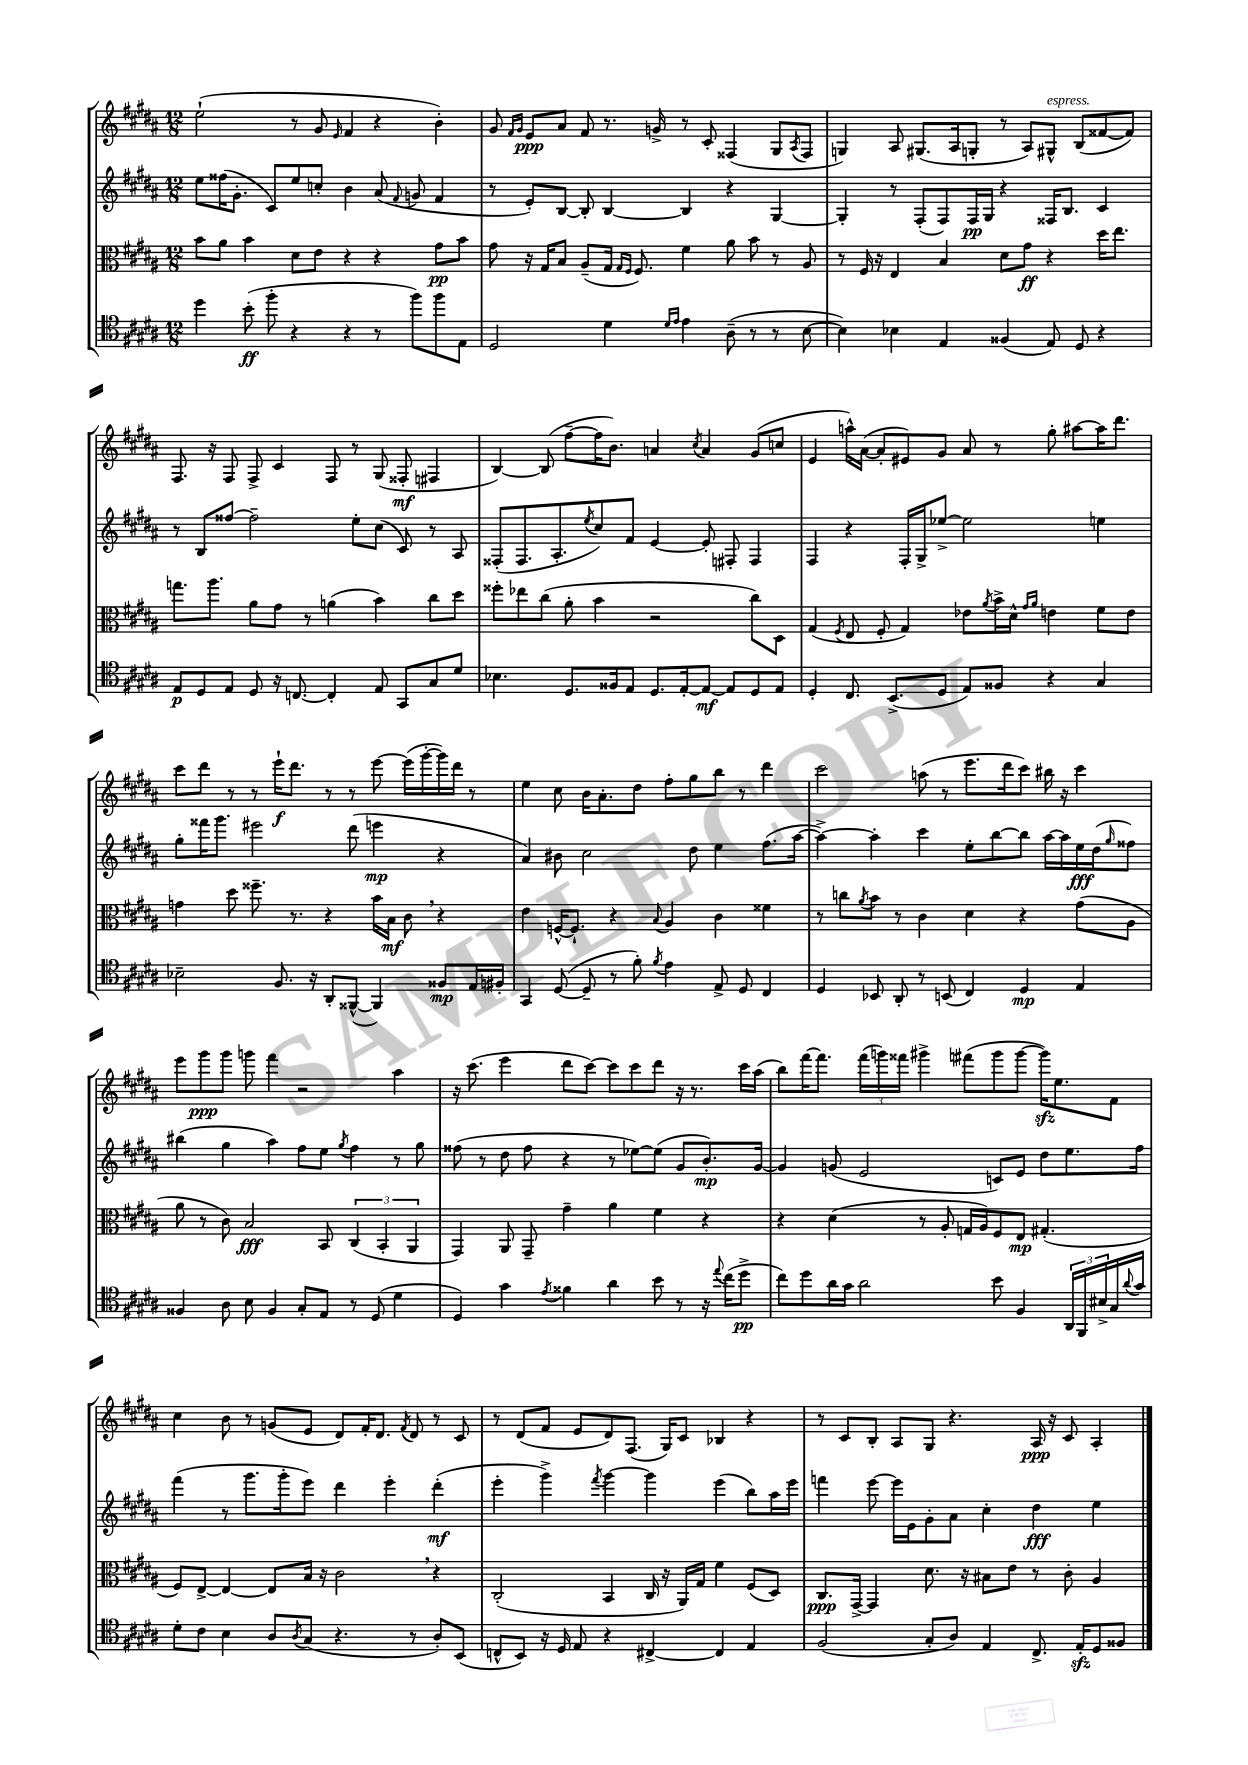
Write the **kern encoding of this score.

**kern	**dynam	**kern	**dynam	**kern	**dynam	**kern	**dynam
*part4	*part4	*part3	*part3	*part2	*part2	*part1	*part1
*staff4	*staff4	*staff3	*staff3	*staff2	*staff2	*staff1	*staff1
*clefC4	*	*clefC3	*	*clefG2	*	*clefG2	*
*k[f#c#g#d#a#]	*	*k[f#c#g#d#a#]	*	*k[f#c#g#d#a#]	*	*k[f#c#g#d#a#]	*
*M12/8	*	*M12/8	*	*M12/8	*	*M12/8	*
=10	=10	=10	=10	=10	=10	=10	=10
4dd#\	.	8b\L	.	8ee\L	.	(2ee`\	.
.	.	8a#\J	.	(16ff##X\K	.	.	.
.	.	.	.	8.g#'\J	.	.	.
(8b'\	ff	4b\	.	.	.	.	.
8ff#'\	.	.	.	8c#/L)	.	.	.
4r	.	8d#\L	.	8ee/	.	8r	.
.	.	8e\J	.	8ccn'/J	.	8g#/	.
.	.	.	.	.	.	16qqe/	.
4r	.	4r	.	4b\	.	4f#/	.
8r	.	4r	.	(8a#/	.	4r	.
.	.	.	.	8qqf#/	.	.	.
8ff#\L)	.	.	.	8gn/	.	.	.
8ff#\	.	8g#\L	pp	4f#/	.	4b'\)	.
8E\J	.	8b\J	.	.	.	.	.
=11	=11	=11	=11	=11	=11	=11	=11
2D#/	.	8g#\	.	8r	.	8g#/	.
.	.	.	.	.	.	16qqf#/LL	.
.	.	.	.	.	.	16qqg#/JJ	.
.	.	16r	.	8e'/L)	.	8e/L	ppp
.	.	16G#/KL	.	.	.	.	.
.	.	8B/J	.	[8B/J	.	8a#/J	.
.	.	(8A#~/L	.	8B'/]	.	8f#/	.
4d#\	.	16G#/Jk	.	[4B/	.	8.r	.
.	.	16qqG#/LL	.	.	.	.	.
.	.	16qqF#/JJ	.	.	.	.	.
.	.	8.F#/)	.	.	.	.	.
.	.	.	.	.	.	16gn^/	.
16qqd#/LL	.	.	.	.	.	.	.
16qqe/JJ	.	.	.	.	.	.	.
4e\	.	4f#\	.	4B/]	.	8r	.
.	.	.	.	.	.	8c#'/	.
(8A#~\	.	8a#\	.	4r	.	(4F##X/	.
8r	.	8b\	.	.	.	.	.
8r	.	8r	.	[4G#/	.	8G#/L	.
.	.	.	.	.	.	8qA#/	.
[8B\	.	8A#/	.	.	.	8F##/J	.
=12	=12	=12	=12	=12	=12	=12	=12
4B\])	.	8r	.	4G#'/]	.	4Gn/)	.
.	.	16F#/	.	.	.	.	.
.	.	16r	.	.	.	.	.
4B-X\	.	4E/	.	8r	.	8A#/	.
.	.	.	.	(8F#'/L	.	(8.G#X/L	.
4E/	.	4B/	.	8F#/)	.	.	.
.	.	.	.	.	.	16A#/k	.
.	.	.	.	16F#/L	pp	8Gn'/J	.
.	.	.	.	16G#/JJ	.	.	.
(4F##X/	.	8d#\L	.	4r	.	8r	.
.	.	8g#\J	ff	.	.	8A#/L)	.
!	!	!	!	!	!	!LO:TX:a:i:t=espress.	!
8E/)	.	4r	.	16F##X/KL	.	8G#X^^/J	.
.	.	.	.	8.B/J	.	.	.
8D#/	.	.	.	.	.	(8B/L	.
4r	.	16dd#\KL	.	4c#/	.	[8f##X/	.
.	.	8.ee\J	.	.	.	.	.
.	.	.	.	.	.	8f##/J])	.
!!LO:LB:g=z
=13	=13	=13	=13	=13	=13	=13	=13
8E/L	p	8.ggn\L	.	8r	.	8.F#/	.
8D#/	.	.	.	8B/L	.	.	.
.	.	8.aa#\J	.	.	.	16r	.
8E/J	.	.	.	[8ff##X/J	.	8F#/	.
8D#/	.	8a#\L	.	2ff##~\]	.	8F#^/	.
16r	.	8g#\J	.	.	.	4c#/	.
[8.Cn/	.	.	.	.	.	.	.
.	.	8r	.	.	.	.	.
4C'/]	.	(4an\	.	.	.	8F#/	.
.	.	.	.	8ee'\L	.	8r	.
8E/	.	4b\)	.	(8cc#\J	.	(8G#/	.
8GG#/L	.	.	.	8c#/)	.	8F##X'/	mf
8G#/	.	8cc#\L	.	8r	.	4F#X/	.
8d#/J	.	8dd#\J	.	8A#/	.	.	.
=14	=14	=14	=14	=14	=14	=14	=14
4.B-X\	.	8ff##X'\L	.	(8F##X'/L	.	[4B/)	.
.	.	8ee-X\	.	8.F##/	.	.	.
.	.	(8cc#\J	.	.	.	(8B/]	.
.	.	.	.	8.A#'/	.	.	.
8.D#/L	.	8a#'\	.	.	.	[8ff#~\L	.
.	.	.	.	8qee/	.	.	.
.	.	4b\	.	8cc#/)	.	16ff#\K]	.
16F##X/k	.	.	.	.	.	8.b\J)	.
8E/J	.	.	.	8f#/J	.	.	.
8.D#/L	.	2r	.	[4e/	.	4an/	.
[16E'/k	.	.	.	.	.	.	.
.	.	.	.	.	.	8qcc#/	.
8E/J_	mf	.	.	8e'/]	.	4a/	.
8E/L]	.	.	.	8F#X'/	.	.	.
8D#/	.	8cc#\L)	.	4F#/	.	(8g#/L	.
8E/J	.	8D#\J	.	.	.	8ccn/J	.
=15	=15	=15	=15	=15	=15	=15	=15
4D#'/	.	(4G#/	.	4F#/	.	4e/	.
.	.	8qF#/	.	.	.	.	.
8.C#/	.	8E/	.	4r	.	16aan^^\LL)	.
.	.	.	.	.	.	([16a#\JJ	.
.	.	8F#'/	.	.	.	8a#'/L]	.
(8.BB^/L	.	.	.	.	.	.	.
.	.	4G#/)	.	16F#'/LL	.	8e#X/)	.
.	.	.	.	16G#^/J	.	.	.
8D#/J	.	.	.	[8ee-X^/J	.	8g#/J	.
8E/L)	.	8e-X\L	.	2ee-\]	.	8a#/	.
.	.	8qa#/	.	.	.	.	.
8F##X/J	.	16b^\L	.	.	.	8r	.
.	.	16d#^^\JJ	.	.	.	.	.
.	.	16qqg#/LL	.	.	.	.	.
.	.	16qqa#/JJ	.	.	.	.	.
4r	.	4en\	.	.	.	8gg#'\	.
.	.	.	.	.	.	[8aa#X\L	.
4G#/	.	8f#\L	.	4een\	.	16aa#\K]	.
.	.	.	.	.	.	8.ddd#\J	.
.	.	8e\J	.	.	.	.	.
!!LO:LB:g=z
=16	=16	=16	=16	=16	=16	=16	=16
2B-X~\	.	4gn\	.	8gg#'\L	.	8ccc#\L	.
.	.	.	.	16fff##X\K	.	8ddd#\J	.
.	.	.	.	8.ggg#\J	.	.	.
.	.	8dd#\	.	.	.	8r	.
.	.	8.ff##X~\	.	2eee#X\	.	8r	.
8.F#/	.	.	.	.	.	16eee`\KL	f
.	.	8.r	.	.	.	8.ddd#\J	.
16r	.	.	.	.	.	.	.
8AA#'/L	.	4r	.	.	.	8r	.
([8FF##X^^/J	.	.	.	(8ddd#\	.	8r	.
4FF##/])	.	16b\LL	.	4eeen\	mp	[8eee\	.
.	.	16B\JJ	mf	.	.	.	.
.	.	8c#,\	.	.	.	(16eee\LL]	.
.	.	.	.	.	.	[16ggg#'\	.
8F##X/L	mp	4r	.	4r	.	16ggg#\])	.
.	.	.	.	.	.	16ddd#\JJ	.
16E/L	.	.	.	.	.	8r	.
16F#X'/JJ	.	.	.	.	.	.	.
=17	=17	=17	=17	=17	=17	=17	=17
4GG#/	.	4e\	.	4a#/)	.	4ee\	.
([8D#/	.	[16Fn^^/KL	.	8b#X\	.	8cc#\	.
.	.	8.F`/J]	.	.	.	.	.
8D#~/]	.	.	.	2cc#\	.	16b\KL	.
.	.	.	.	.	.	8.a#'\	.
8r	.	4r	.	.	.	.	.
8f#'\)	.	.	.	.	.	8dd#\J	.
8qf#/	.	8qqB/	.	.	.	.	.
4e\	.	4A#/	.	.	.	8ff#'\L	.
.	.	.	.	8dd#\	.	8gg#\	.
8E^/	.	4c#\	.	4ee\	.	8bb\J	.
8D#/	.	.	.	.	.	8r	.
4C#/	.	4f##X\	.	(8.ff#\L	.	4ddd#\	.
.	.	.	.	[16aa#\Jk	.	.	.
=18	=18	=18	=18	=18	=18	=18	=18
4D#/	.	8r	.	4aa#^\_)	.	2ccc#\	.
.	.	8ccn\L	.	.	.	.	.
.	.	8qa#/	.	.	.	.	.
8BB-X/	.	8b\J	.	4aa#'\]	.	.	.
8AA#'/	.	8r	.	.	.	.	.
8r	.	4c#\	.	4ccc#\	.	(8aan\	.
(8BBn/	.	.	.	.	.	8r	.
4C#/)	.	4d#\	.	8ee'\L	.	8.eee\L	.
.	.	.	.	[8bb\	.	.	.
.	.	.	.	.	.	16ddd#\k	.
4D#/	mp	4r	.	8bb\J]	.	8ccc#\J)	.
.	.	.	.	[16aa#\LL	.	16bb#X\	.
.	.	.	.	16aa#\]	.	16r	.
4E/	.	(8g#\L	.	16ee\	fff	4ccc#\	.
.	.	.	.	(16dd#\J	.	.	.
.	.	.	.	16qqgg#/	.	.	.
.	.	8A#\J	.	8ff##X\J)	.	.	.
!!LO:LB:g=z
=19	=19	=19	=19	=19	=19	=19	=19
4F##X/	.	8a#\	.	(4bb#X\	.	8eee\L	.
.	.	8r	.	.	.	8ggg#\	ppp
8A#\	.	8c#\)	.	4gg#\	.	8ggg#\J	.
8B\	.	2B/	fff	.	.	8gggn\	.
4F##/	.	.	.	4aa#\)	.	4fff#\	.
8G#'/L	.	.	.	8ff#\L	.	2r	.
8E/J	.	8BB/	.	8ee\J	.	.	.
.	.	.	.	8qgg#/	.	.	.
8r	.	(6C#/	.	4ff#\	.	.	.
(8D#/	.	.	.	.	.	.	.
.	.	6BB'/	.	.	.	.	.
4d#\	.	.	.	8r	.	4aa#\	.
.	.	6AA#/	.	.	.	.	.
.	.	.	.	8gg#\	.	.	.
=20	=20	=20	=20	=20	=20	=20	=20
4D#/)	.	4GG#/)	.	(8ff##X\	.	16r	.
.	.	.	.	.	.	(8.ccc#\	.
.	.	.	.	8r	.	.	.
4g#\	.	8AA#/	.	8dd#\	.	4eee\	.
.	.	8GG#~/	.	8ff##\	.	.	.
8qe/	.	.	.	.	.	.	.
4f##X\	.	4g#~\	.	4r	.	8ddd#\L	.
.	.	.	.	.	.	[8ccc#\J)	.
4a#\	.	4a#\	.	8r	.	8ccc#\L]	.
.	.	.	.	[8ee-X\L)	.	8ccc#\	.
8b\	.	4f#\	.	(8ee-\J]	.	8ddd#\J	.
8r	.	.	.	8g#/L	.	16r	.
.	.	.	.	.	.	8.r	.
16r	.	4r	.	8.b'/)	mp	.	.
8qqee/	.	.	.	.	.	.	.
(16cc#\KL	.	.	.	.	.	.	.
8dd#^\J	pp	.	.	.	.	16ccc#\LL	.
.	.	.	.	[16g#/Jk	.	(16aa#\JJ	.
=21	=21	=21	=21	=21	=21	=21	=21
8cc#\L)	.	4r	.	4g#/]	.	8bb\L)	.
8dd#\	.	.	.	.	.	[16fff#\K	.
.	.	.	.	.	.	8.fff#\J]	.
16a#\L	.	(4d#\	.	(8gn/	.	.	.
16g#\JJ	.	.	.	.	.	.	.
2a#\	.	.	.	2e/	.	(24fff#\LL	.
.	.	.	.	.	.	24gggn\)	.
.	.	.	.	.	.	24fff##X\JJ	.
.	.	8r	.	.	.	4ggg#X^\	.
.	.	8A#'/	.	.	.	.	.
.	.	16Gn/LL	.	.	.	(8fff#X\L	.
.	.	16A#/J)	.	.	.	.	.
8b\	.	8F#/	.	8cn/L)	.	8ggg#\	.
4F#/	.	8E/J	mp	8e/J	.	[8ggg#\J	.
.	.	(4.G#X'/	.	8dd#\L	.	16ggg#zz\KL])	.
.	.	.	.	.	.	8.ee\	.
24AA#/LL	.	.	.	8.ee\	.	.	.
24FF#/	.	.	.	.	.	.	.
24B#X^/	.	.	.	.	.	.	.
16G#/	.	.	.	.	.	8f#\J	.
8qqa#/	.	.	.	.	.	.	.
16g#/JJ	.	.	.	16ff#\Jk	.	.	.
!!LO:LB:g=z
=22	=22	=22	=22	=22	=22	=22	=22
8d#'\L	.	8F#/L)	.	(4fff#\	.	4cc#\	.
8c#\J	.	[8E^/J	.	.	.	.	.
4B\	.	4E/_	.	8r	.	8b\	.
.	.	.	.	8.ggg#\L	.	8r	.
8A#/L	.	8E/L]	.	.	.	(8gn/L	.
.	.	.	.	16ggg#'\k	.	.	.
8qA#/	.	.	.	.	.	.	.
(8G#/J	.	16B/Jk	.	8eee\J)	.	8e/J	.
.	.	16r	.	.	.	.	.
4.r	.	2c#,\	.	4ddd#\	.	8d#/L)	.
.	.	.	.	.	.	16f#'/K	.
.	.	.	.	.	.	8.d#/J	.
.	.	.	.	4eee'\	.	.	.
.	.	.	.	.	.	8qf#/	.
8r	.	.	.	.	.	8d#/	.
8A#'/L)	.	4r	.	(4ddd#'\	mf	8r	.
(8BB/J	.	.	.	.	.	8c#/	.
=23	=23	=23	=23	=23	=23	=23	=23
8Cn^^/L	.	(2C#'/	.	4eee'\	.	8r	.
8BB/J)	.	.	.	.	.	(8d#/L	.
16r	.	.	.	4ggg#^\)	.	8f#/J	.
16D#/	.	.	.	.	.	.	.
8E/	.	.	.	.	.	8e/L	.
.	.	.	.	8qfff#/	.	.	.
4r	.	4BB/	.	[4ggg#\	.	8d#/)	.
.	.	.	.	.	.	(8.F#/J	.
[4C#X^/	.	16C#/	.	4ggg#\]	.	.	.
.	.	16r	.	.	.	16G#/KL)	.
.	.	16AA#/LL)	.	.	.	8c#/J	.
.	.	16G#/JJ	.	.	.	.	.
4C#/]	.	4f#\	.	(4eee\	.	4B-X/	.
4E/	.	(8F#/L	.	8bb\L)	.	4r	.
.	.	8D#/J)	.	16aa#\L	.	.	.
.	.	.	.	16eee\JJ	.	.	.
=24	=24	=24	=24	=24	=24	=24	=24
(2F#/	.	8.C#/L	ppp	4fffn\	.	8r	.
.	.	.	.	.	.	8c#/L	.
.	.	[16GG#^/Jk	.	.	.	.	.
.	.	4GG#/]	.	[8eee\	.	8B'/J	.
.	.	.	.	16eee\LL]	.	8A#/L	.
.	.	.	.	16e\J	.	.	.
8G#'/L	.	8.d#\	.	8g#'\	.	8G#/J	.
8A#/J)	.	.	.	8a#\J	.	4.r	.
.	.	16r	.	.	.	.	.
4E/	.	8B#X\L	.	4cc#'\	.	.	.
.	.	8e\J	.	.	.	.	.
8.C#^/	.	8r	.	4dd#\	fff	16A#/	ppp
.	.	.	.	.	.	16r	.
.	.	8c#'\	.	.	.	8c#/	.
16Ezz'/KL	.	.	.	.	.	.	.
8D#/	.	4A#/	.	4ee\	.	4A#'/	.
8F##X/J	.	.	.	.	.	.	.
==	==	==	==	==	==	==	==
*-	*-	*-	*-	*-	*-	*-	*-
